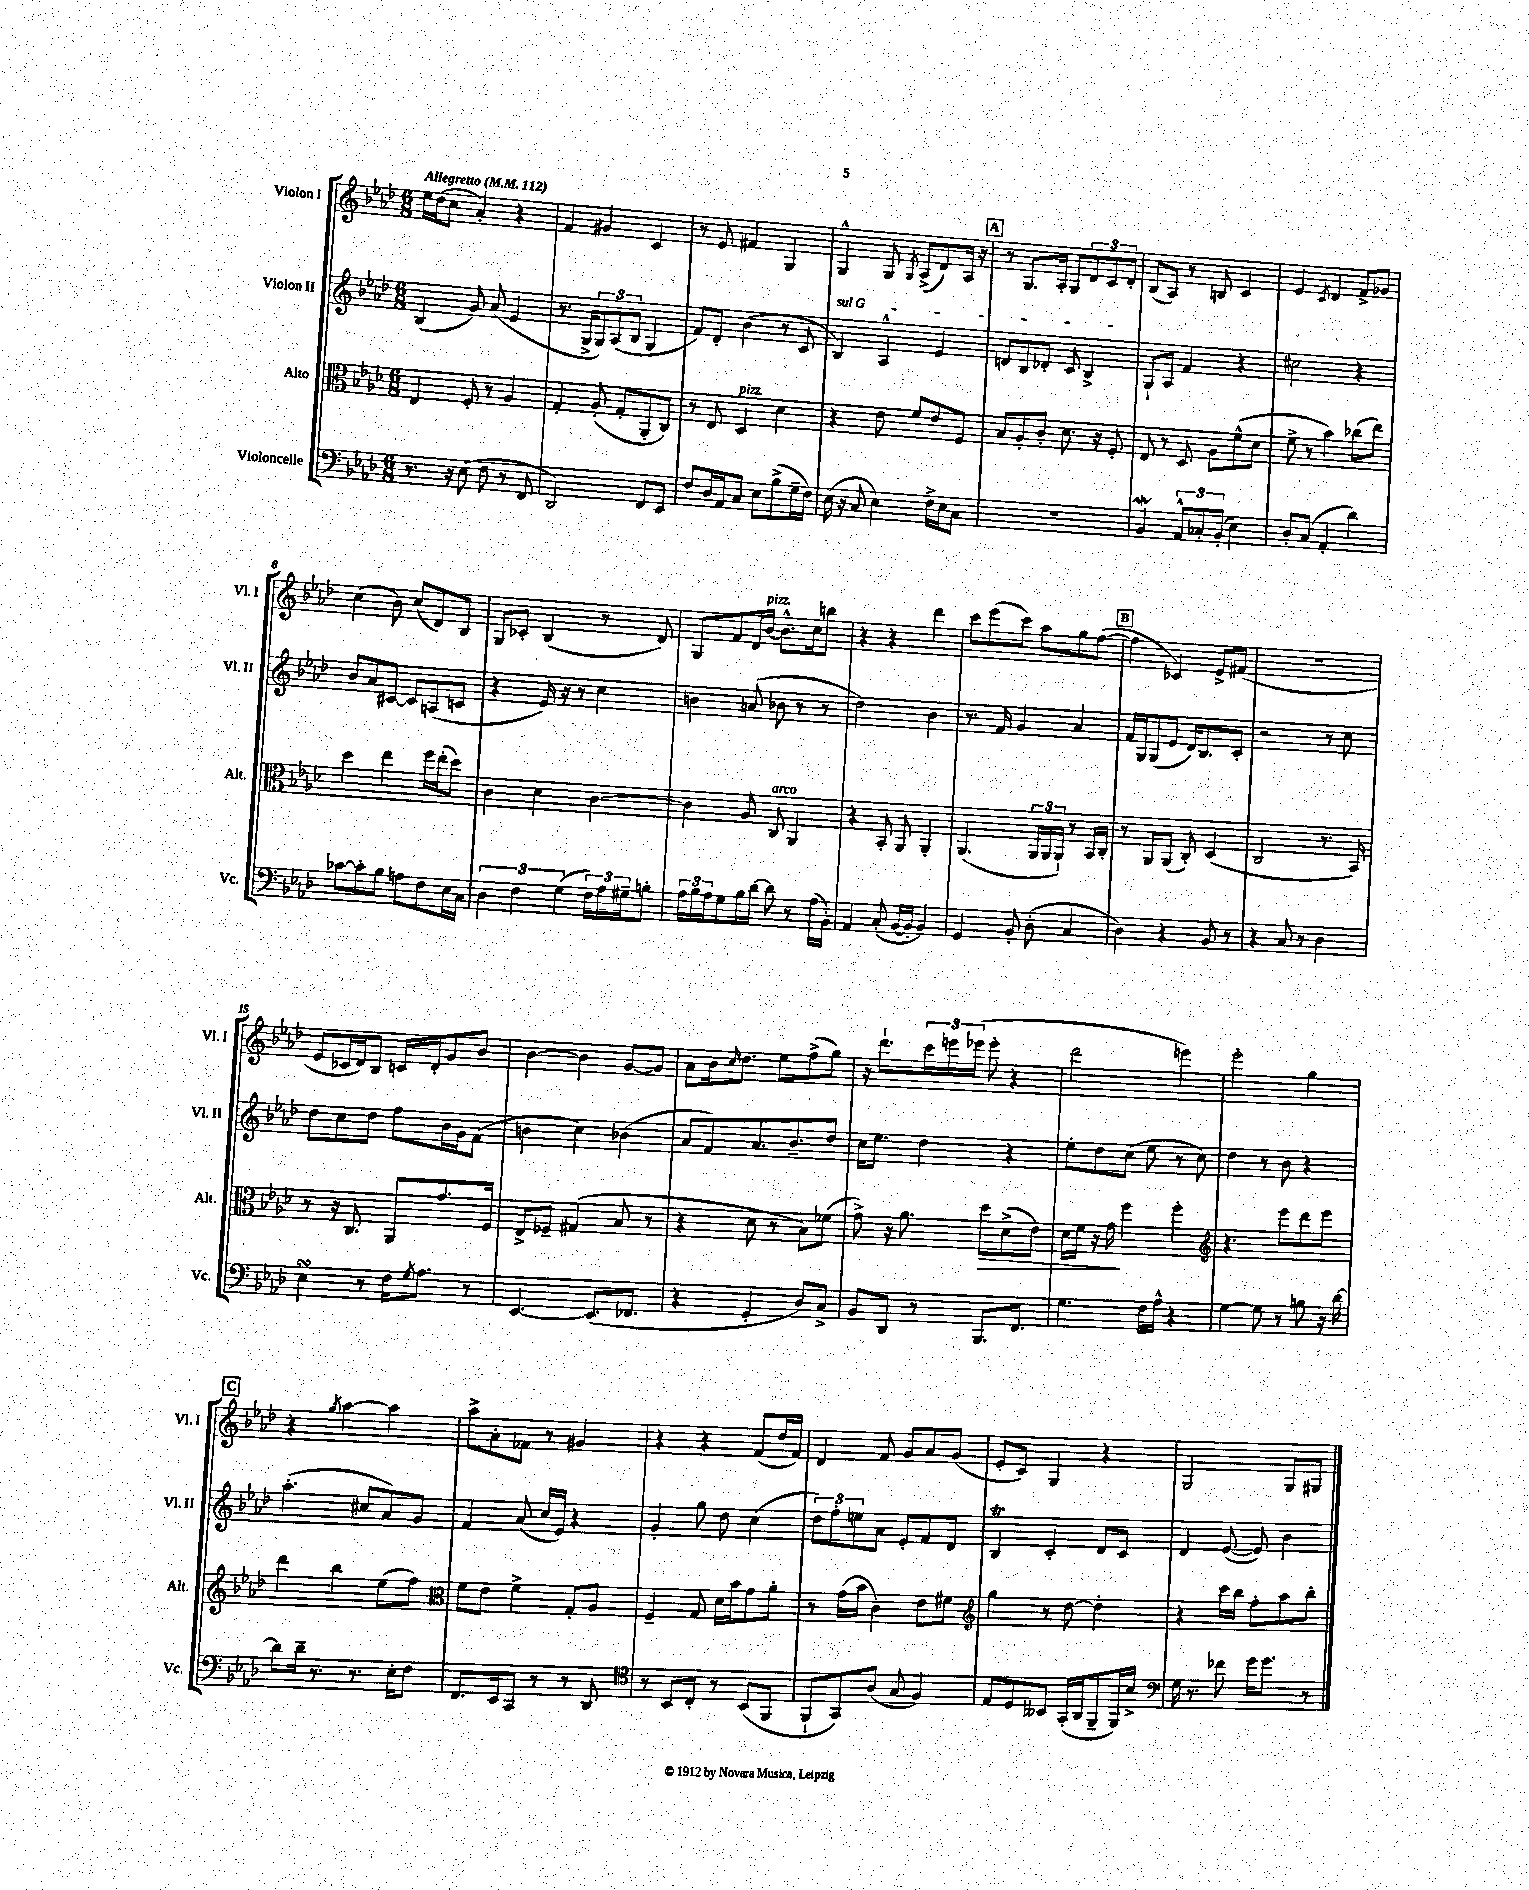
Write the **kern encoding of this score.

**kern	**kern	**kern	**kern
*staff4	*staff3	*staff2	*staff1
*clefF4	*clefC3	*clefG2	*clefG2
*k[b-e-a-d-]	*k[b-e-a-d-]	*k[b-e-a-d-]	*k[b-e-a-d-]
*M6/8	*M6/8	*M6/8	*M6/8
*MM112	*MM112	*MM112	*MM112
8.r	4E-	(4B-	16ee-
.	.	.	(16dd-
.	.	.	8cc
16r	.	.	.
(8E-	8F'	8g)	4a-')
8F	8r	(8a-	.
8r	4A-	4e-	4r
8FF	.	.	.
=	=	=	=
2DD-)	4G'	8.r	4f
.	.	16G^	.
.	(8A-'	12G)	4g#
.	.	(12A-	.
.	8G'	.	.
.	.	12B-	.
8FF	8AA-'	4G	4c
8EE-	8C)	.	.
=	=	=	=
8F	8r	8f)	8r
16D-	8E-	8d-'	8e-
16AA-	.	.	.
8C	4D-	(4b-	4f#
8E-	.	.	.
(8B-^	4d-	8r	4G
16G~	.	8c	.
16F)	.	.	.
=	=	=	=
(16E-	4r	4B-)	4G^^
16r	.	.	.
8C	.	.	.
4E-)	8e-	4A-^^	8G
.	.	.	8qG
.	8f	.	(8A-^
16F^	8e-	4e-	8d-)
16E-	.	.	.
8C	8F	.	16A-
.	.	.	16r
=	=	=	=
2.r	8B-	8d	8r
.	8A-'	8B-	8.G
.	8c'	8d-'	.
.	.	.	16A-'
.	8.d-	8c	8G
.	.	4B-^	12d-
.	16r	.	.
.	.	.	12c
.	8F'	.	.
.	.	.	12d-'
=	=	=	=
4BB-	8E-	8G`	(8B-
.	8r	8A-	8A-)
12AA-^^	8D-	4f	8r
12C-'	.	.	.
.	8A-	.	8B
(12BB-'	.	.	.
4E-)	(8f^^	4r	4c
.	8d-	.	.
=	=	=	=
8D-'	8f^	2cc#	4e-
(8C	8r	.	.
.	.	.	8qc
4AA-'	4b-)	.	4d-
4d-)	(8cc-	4r	8f^
.	8ee-)	.	8g-
=	=	=	=
[8c-	4dd-	8b-	(4cc
8c-']	.	8a-	.
8B-	4ee-	[8c#	8b-)
8A	.	8c#]	(8cc
8F	16ff	(8A	8d-)
.	(16ee-'	.	.
16E-	8dd-)	8c	8B-
16C	.	.	.
=	=	=	=
6D-	4c	4r	8G
.	.	.	8c-'
6F	.	.	.
.	4d-	16e-)	(4B-
.	.	16r	.
(6G	.	.	.
.	.	8r	.
24F)	[4c	4cc	8r
24A-	.	.	.
24G#~	.	.	.
8B'	.	.	8d-)
=	=	=	=
24A-	4c]	4b	8G
24B-	.	.	.
24A-	.	.	.
8G	.	.	8f
16B-	8A-	(8a	16d-
[16d-	.	.	[16b-
8d-]	8C	8b-	8.b-^^]
8r	4AA-	8r	.
.	.	.	16cc
(16A-	.	8r	8bb
16BB-')	.	.	.
=	=	=	=
4AA-	4r	2dd-)	4r
(8C'	8BB-'	.	4r
[16BB-	8AA-	.	.
16BB-']	.	.	.
4BB-)	4AA-'	4b-	4ddd-
=	=	=	=
4GG	(4.AA-	8.r	8ccc
.	.	.	(8eee-
.	.	16f	.
8BB-'	.	4g	8ccc)
(8D-'	24AA-	.	8aa-
.	24AA-	.	.
.	24AA-`)	.	.
4C	8r	4a-	8gg
.	16BB-	.	([8ff
.	16C'	.	.
=	=	=	=
4D-)	8r	16f	4ff]
.	.	16G	.
.	8AA-	(8G	.
4r	(8AA-	8e-	4c-)
.	8C')	16d-)	.
.	.	8.B-	.
8BB-	(4D-	.	8e-^
8r	.	8c'	(8f#
=	=	=	=
4r	2C	2r	2.r
8C	.	.	.
8r	.	.	.
4D-	8.r	8r	.
.	.	8cc	.
.	16BB-)	.	.
=	=	=	=
4E-	8r	8dd-	8e-
.	16r	8cc	16c-
.	8.C	.	16d-)
8r	.	8dd-	8B-
16F	8AA-	8ff	16c
8qG	.	.	.
8.A-	.	.	16d-'
.	8.g	16b-	8g
.	.	16g	.
8r	.	(8f	8b-
.	16F	.	.
=	=	=	=
[4.EE-	8E-^	4b	[4b-
.	8F-~	.	.
.	(4G#	4cc)	4b-]
(8.EE-]	.	.	.
.	8B-	(4b-	[8g
8.FF-	.	.	.
.	8r	.	8g]
=	=	=	=
4r	4r	8a-	8a-
.	.	8f)	16b-
.	.	.	16qqcc
.	.	.	8.dd-
4GG'	8d-	8.a-	.
.	8r	.	8ee-
.	.	8.b-~	.
8D-)	8B-)	.	(8ff^
8C^	(8f-	8dd-	8gg)
=	=	=	=
8BB-	8g^)	16cc	16r
.	.	8.ee-	8.ddd-`
8DD-	16r	.	.
.	8.a-	.	.
8r	.	4dd-	24ccc
.	.	.	24eee
.	.	.	(24eee-
8.BBB-	8dd-	.	8eee-'
.	(8d-^	4r	4r
8.FF	.	.	.
.	8e-)	.	.
=	=	=	=
4.G	16d-	8ee-'	2ddd-
.	16f	.	.
.	16r	8dd-	.
.	16g	.	.
.	4ff	(8cc	.
16F	.	8ee-	.
16A-^^	.	.	.
4r	4ff'	8r	4eee)
.	.	8cc)	.
=	=	=	=
*	*clefG2	*	*
[4G	4.r	4dd-	2eee-'
8G]	.	8r	.
8r	8eee-	8b-	.
8B	8ddd-	4r	4gg
16r	8eee-	.	.
[16d-	.	.	.
=	=	=	=
8d-]	4ddd-	(4.aa-'	4r
16d-~	.	.	.
8.r	.	.	.
.	.	.	8qgg
.	4bb-	.	[4aa-
8.r	.	8cc#	.
.	(8ee-	8a-)	4aa-]
16E-'	.	.	.
8F	8ff)	8g	.
=	=	=	=
*	*clefC3	*	*
8.FF	8f	4f	8aa-^
.	8e-	.	8a-'
16EE-	.	.	.
8CC	4f^	(8a-	8f-
8r	.	16cc	8r
.	.	16e-)	.
8r	8G'	4r	4g#
8DD-	8A-	.	.
=	=	=	=
*clefC4	*	*	*
8r	4F~	4g'	4r
8BB-	.	.	.
8C'	8G	8gg	4r
8r	16d-	8dd-	.
.	16b-	.	.
(8BB-	8g	(4cc	(8f
8FF	8a-'	.	16dd-
.	.	.	16f)
=	=	=	=
8FF`	8r	12dd-)	4d-
.	.	12ff'	.
8GG)	(16g	.	.
.	.	12ee	.
.	16b-	.	.
(8A-	4c)	8a-	8f
8G	.	8e-'	8g
4F)	8e-	8f	8a-
.	8f#	8d-	(8g
=	=	=	=
*	*clefG2	*	*
8E-	4gg	4B-	8e-'
8D-	.	.	8c)
8BB--	8r	4c'	4G
(16GG'	[8dd-	.	.
16AA-	.	.	.
8FF~	4dd-']	8d-	4r
16FF)	.	8c	.
16B-^	.	.	.
=	=	=	=
*clefF4	*	*	*
16G	4r	4d-	2G
8.r	.	.	.
8f-	16ccc	([8e-	.
.	16bb-	.	.
16g	8ff'	8e-])	.
8.g	.	.	.
.	8aa-	4b-	8G
8r	8bb-'	.	8G#
==	==	==	==
*-	*-	*-	*-
